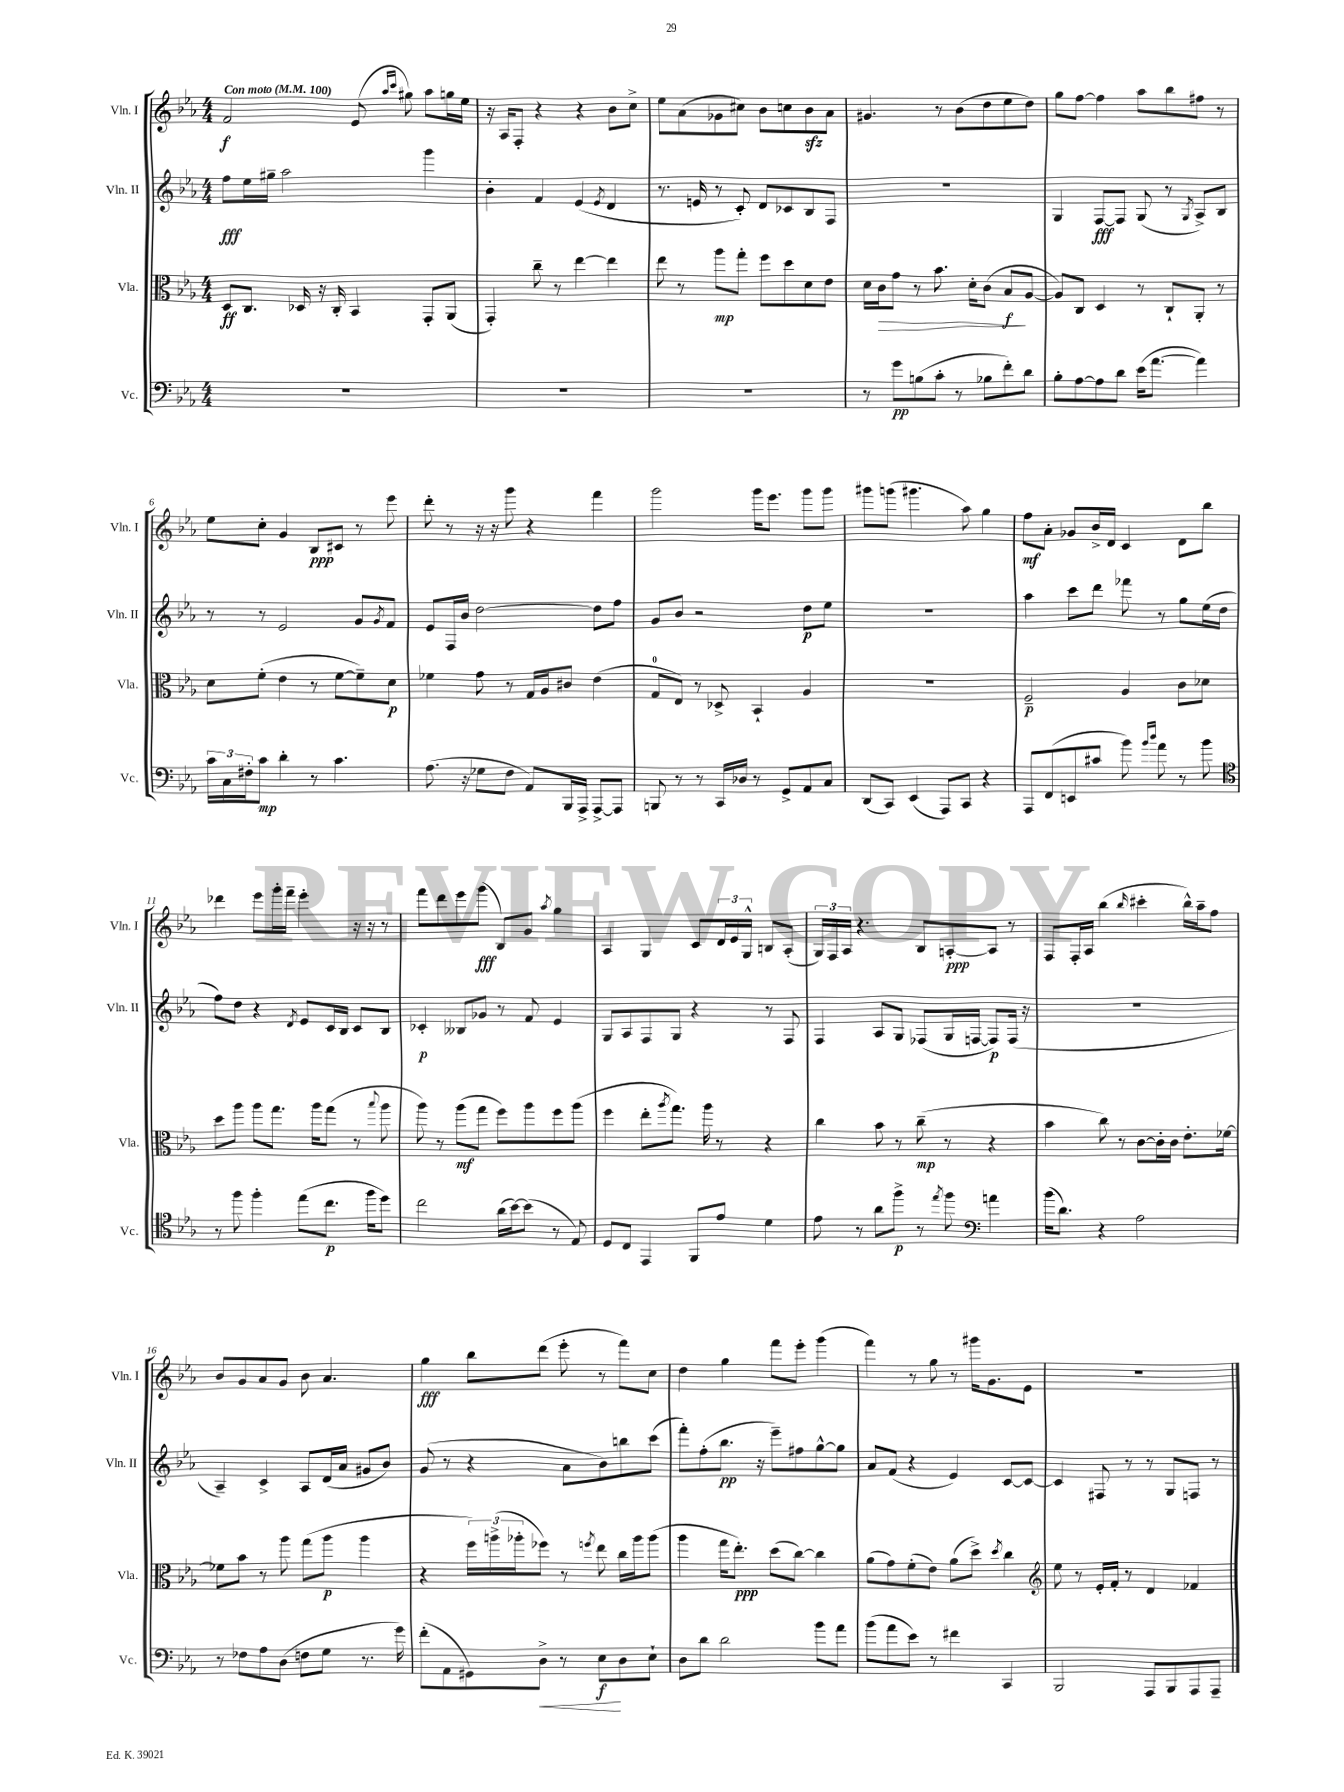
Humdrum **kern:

**kern	**kern	**kern	**kern
*staff4	*staff3	*staff2	*staff1
*clefF4	*clefC3	*clefG2	*clefG2
*k[b-e-a-]	*k[b-e-a-]	*k[b-e-a-]	*k[b-e-a-]
*M4/4	*M4/4	*M4/4	*M4/4
*MM100	*MM100	*MM100	*MM100
1r	8D	8ff	2f
.	8.C	16ee-	.
.	.	16gg#~	.
.	.	2aa-	.
.	16D-	.	.
.	16r	.	.
.	16C'	.	.
.	4BB-	.	(8e-
.	.	.	16qqaa-
.	.	.	16qqccc
.	.	.	8gg#)
.	8GG'	4ggg	8aa-
.	(8AA-	.	16gg
.	.	.	16ee-
=	=	=	=
1r	4GG')	4b-'	16r
.	.	.	16A-
.	.	.	8F'
.	8cc~	4f	4r
.	8r	.	.
.	[4ee-	(4e-	4r
.	.	8qe-	.
.	4ee-]	4d	8b-
.	.	.	8cc^
=	=	=	=
1r	8ee-	8.r	8ee-
.	8r	.	(8a-
.	.	16e	.
.	8aa-	8r	8g-
.	8gg'	8c')	8cc#)
.	8ff	8d	8b-
.	8dd	8c-	8cc
.	8d	8B-	8b-
.	8e-	8F	8a-
=	=	=	=
8r	16d	1r	4.g#
.	16c	.	.
8g	8g	.	.
(8B	8r	.	.
8c'	8.b-	.	8r
8r	.	.	(8b-
.	16d'	.	.
8B-	(8c	.	8dd
8f')	8B-	.	8ee-
8d	[8A-	.	8dd)
=	=	=	=
8B-'	8A-])	4G	8gg
[8A-	8C	.	[8ff
8A-]	4D	[8F	4ff]
8d	.	8F]	.
(16e-	8r	(8G	8aa-
[8.a-	.	.	.
.	8C`	8r	8bb-
.	.	8qG	.
4a-])	8AA-'	8A-^)	8ff#
.	8r	8B-	8r
=	=	=	=
24c	8d	8r	8ee-
24C	.	.	.
24F#'	.	.	.
8c	(8f'	8r	8cc'
4d'	4e-	2e-	4g
8r	8r	.	8B-
4.c	[8f	.	8c#
.	8f~])	8g	8r
.	.	8qg	.
.	8d	8f	8eee-
=	=	=	=
(8.A-	4f-	8e-	8ddd'
.	.	16F	8r
16r	.	16b-	.
8G-	8g	[2dd	16r
.	.	.	16r
8F	8r	.	8ggg
8AA-)	16G	.	4r
.	16A-	.	.
16BBB-	8c#	.	.
16AAA-^	.	.	.
[8AAA-^	(4e-	8dd]	4fff
8AAA-]	.	8ff	.
=	=	=	=
8BBB	8G	8g	2ggg
8r	8E-)	8b-	.
8r	8r	2r	.
16CC	8D-^	.	.
16D-	.	.	.
8r	4BB-`	.	16ggg
.	.	.	8.eee-
8GG^	.	.	.
8AA-	4A-	8dd	8ggg
8C	.	8ee-	8ggg
=	=	=	=
(8DD	1r	1r	8ggg#
8CC)	.	.	(8ggg
(4EE-	.	.	4.ggg#
8AAA-)	.	.	.
8CC	.	.	8aa-)
4r	.	.	4gg
=	=	=	=
8AAA-	2F~	4aa-	8ff
(8FF	.	.	8a-'
8EE	.	8ccc	8g-
8c#	.	8ddd	16b-^
.	.	.	16d
8b-)	4A-	8fff-	4c
16qqb-	.	.	.
16qqdd	.	.	.
8a-	.	8r	.
8r	8c	8gg	8d
8b-	8d-	(16ee-	8bb-
.	.	16dd	.
=	=	=	=
*clefC4	*	*	*
8r	8dd	8ff)	4ddd-
8ff	8aa-	8dd	.
4ff'	8aa-	4r	8eee-
.	8.gg	.	16ggg'
.	.	.	16fff~
.	.	8qd	.
(8ee-	.	8e-	4eee-'
.	16aa-	.	.
8.cc	(8gg	16c	.
.	.	16B-	.
.	8r	8c	16r
16ff	.	.	16r
.	8qqbb-	.	.
8dd)	8aa-	8B-	8r
=	=	=	=
2cc	8aa-)	4c-'	8fff
.	8r	.	8ddd
.	(8aa-	8B--	8eee-
.	8gg	8g-	(8ggg
(16a-	8ff)	8r	8B-)
[16b-)	.	.	.
(8b-]	8aa-	8f	8g
.	.	.	8qaa-
8r	8ff	4e-	4gg
8E-)	(8aa-	.	.
=	=	=	=
8D	4ff	8G	4A-
8C	.	8A-	.
4EE-	8ee-'	8F	4G
.	8qaa-	.	.
.	8.gg)	8G	.
8FF	.	4r	8c
.	16aa-	.	.
8e-	8r	.	24d
.	.	.	24e-
.	.	.	24G^^
4d	4r	8r	8B
.	.	8F	(8A-'
=	=	=	=
8e-	4cc	4F	24G)
.	.	.	24F
.	.	.	24A-
8r	.	.	4.r
8a-	8b-	8A-	.
8ff^	8r	8G	.
8r	(8cc~	(8F-	8B-
8qee-	.	.	.
8ff	8r	16G	[8A'
.	.	[16F	.
*clefF4	*	*	*
4a	4r	8F])	8A]
.	.	(16F	8r
.	.	16r	.
=	=	=	=
(16b-	4b-	1r	8F
8.d)	.	.	.
.	.	.	16F'
.	.	.	16A-
4r	8cc)	.	(4bb-
.	8r	.	.
.	.	.	16qqbb-
2A-	[8c	.	4ccc#'
.	16c']	.	.
.	16c	.	.
.	8.e-'	.	16bb-^^)
.	.	.	16aa-~
.	.	.	8ff
.	[16f-	.	.
=	=	=	=
8r	8f-]	4A-~)	8b-
8F-	8b-	.	8g
8A-	8r	4c^	8a-
(8D	8aa-	.	8g
8F	(8gg	8A-	8b-
8G	8aa-	(16d	4.a-
.	.	16a-	.
8.r	4aa-	8g#	.
.	.	8b-)	.
16g)	.	.	.
=	=	=	=
(8f'	4r	(8g	4gg
8AA-	.	8r	.
8GG#)	24ff)	4r	8bb-
.	(24aa^	.	.
.	24aa-'	.	.
8D^	8ff-)	.	(8ddd
8r	8r	8a-	8eee-'
.	8qff	.	.
8E-	8ee-	8b-)	8r
8D	16cc	8bb	8fff)
.	16aa-	.	.
8E-`	(8aa-	(8ccc	8cc
=	=	=	=
8D	4aa-	8fff')	4dd
8d	.	(8ff'	.
2d	16gg	8.bb-	4gg
.	8.ee-')	.	.
.	.	16r	.
.	(8dd	8eee-~)	8fff
.	[8cc)	8ff#	8eee-'
8b-	4cc]	[8gg^^	(4ggg
8a-	.	8gg]	.
=	=	=	=
(8b-	(8a-	8a-	4fff)
8a-	8g)	(8f	.
8e-)	(8f'	4r	8r
8r	8e-)	.	8gg
4f#	(8a-	4e-)	8r
.	8dd^)	.	16ggg#
.	.	.	8.g
.	8qdd	.	.
4CC	4cc	[8c	.
.	.	8c_	8e-
=	=	=	=
*	*clefG2	*	*
2BBB-	8ee-	4c]	1r
.	8r	.	.
.	16e-'	8F#	.
.	16f'	.	.
.	8r	8r	.
8AAA-	4d	8r	.
8BBB-	.	8G	.
8AAA-	4f-	8F	.
8AAA-~	.	8r	.
==	==	==	==
*-	*-	*-	*-
